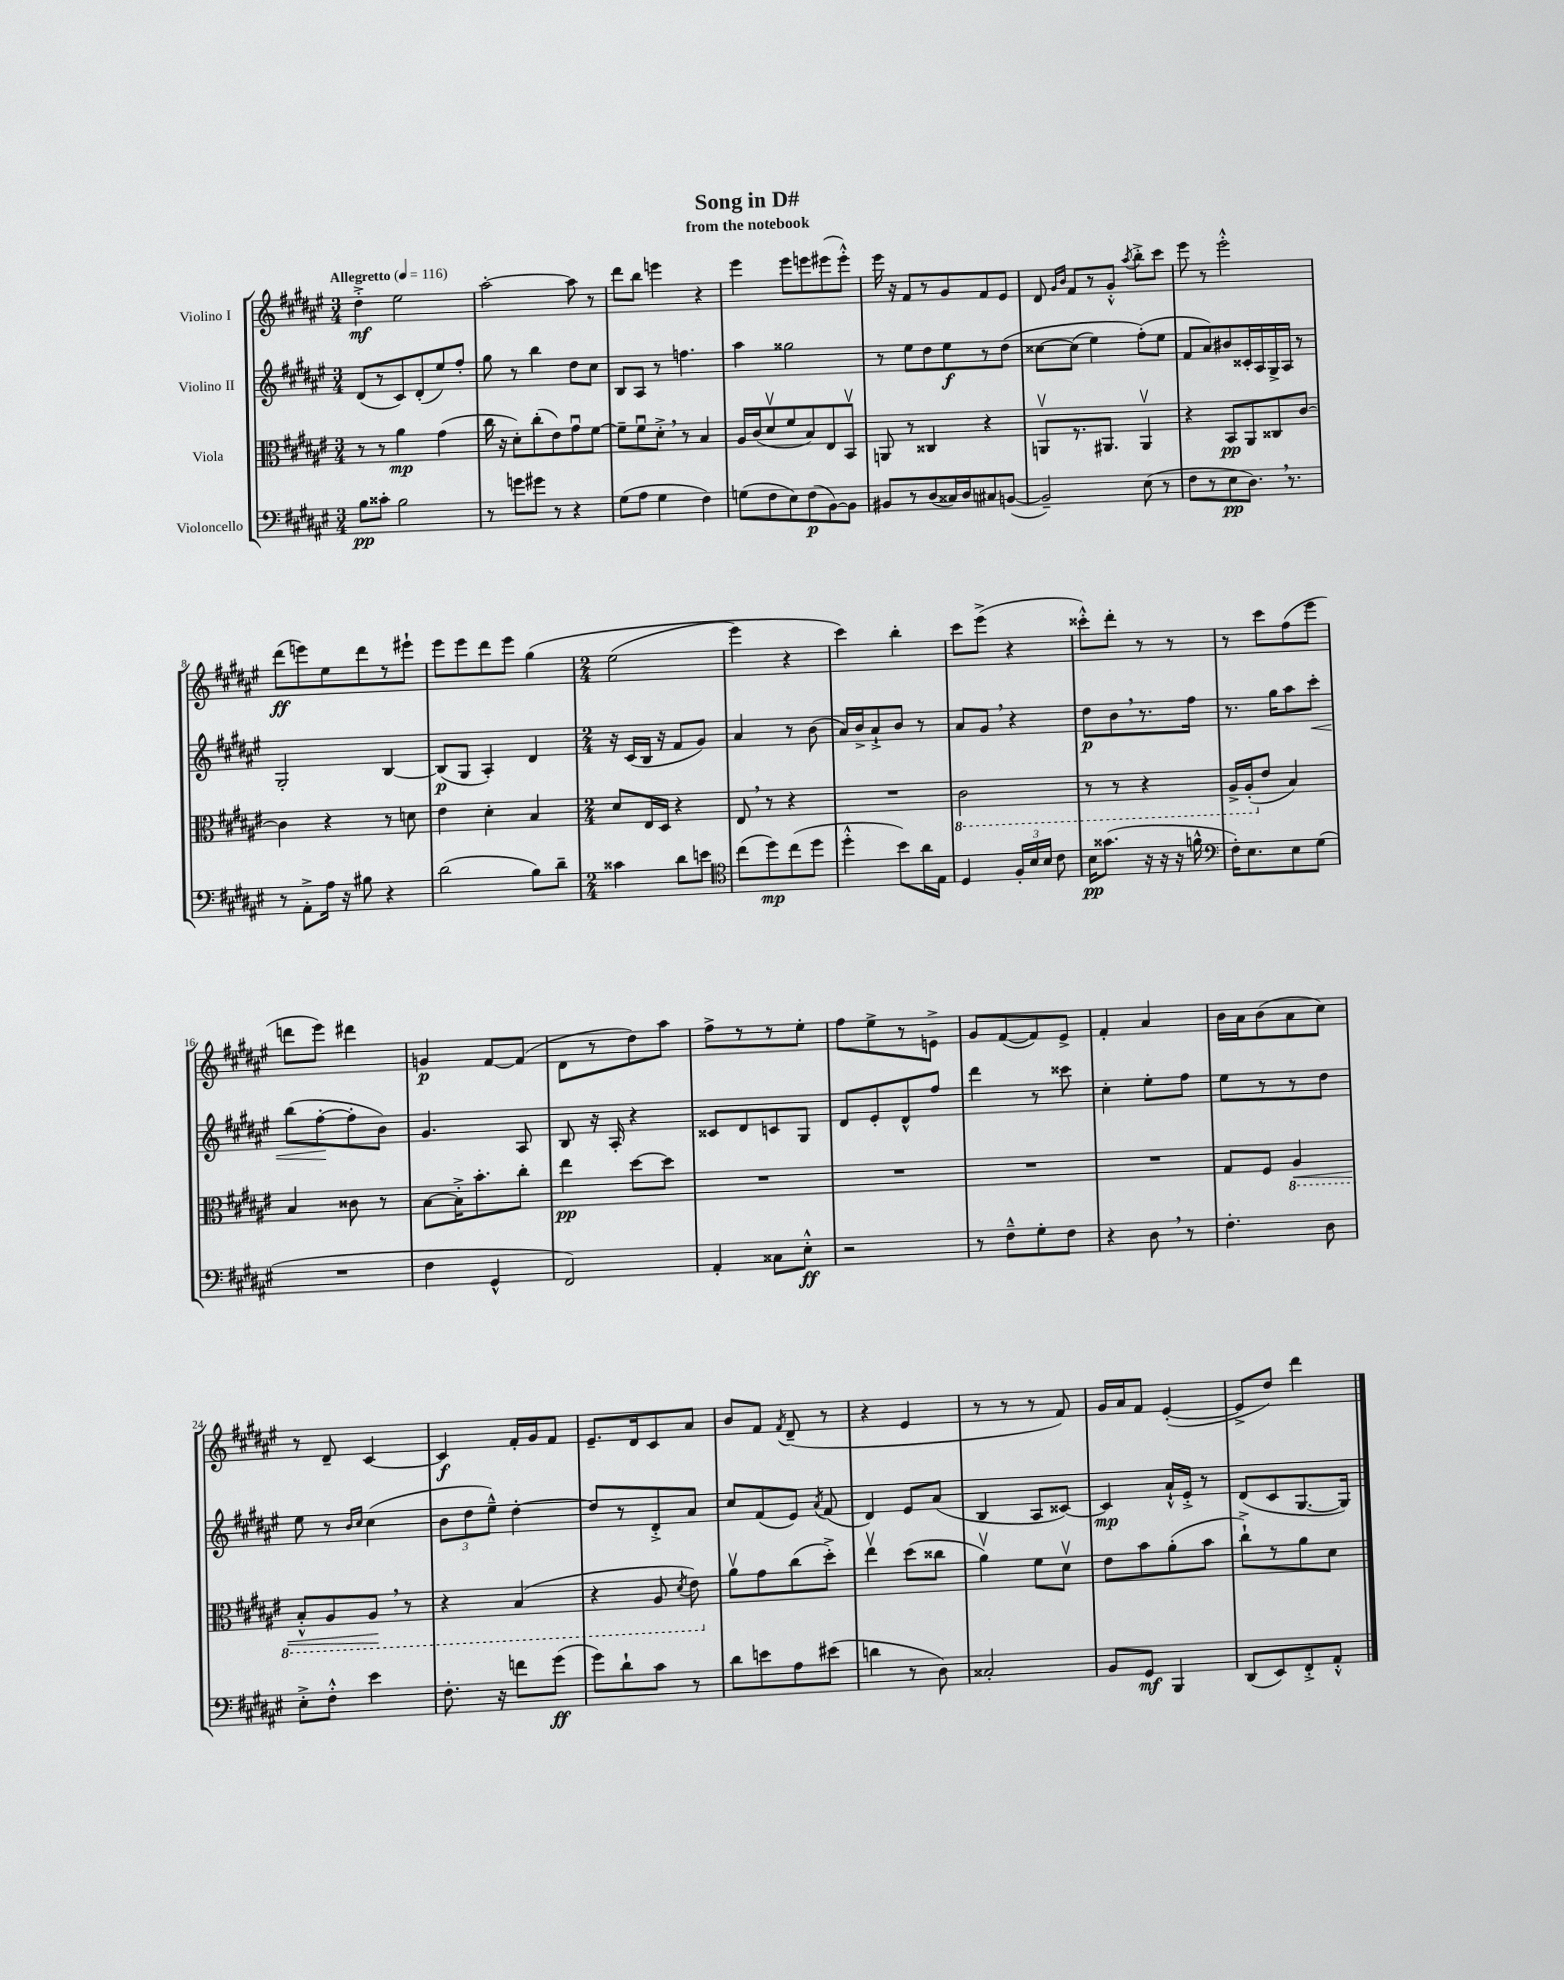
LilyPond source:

\header { title = "Song in D#" subtitle = "from the notebook" }
<<
\new StaffGroup <<
\new Staff = "s0" \with { instrumentName = "Violino I" } {
    \clef treble \key fis \major \numericTimeSignature \time 3/4 \tempo "Allegretto" 4 = 116
    \autoBeamOff dis''4-.->\mf eis''2 |
    ais''2~-. ais''8 r8 |
    dis'''8[ b''8] e'''4 r4 |
    eis'''4 eis'''8[ e'''8 eis'''8( eis'''8]-.-^) |
    eis'''16 r16 fis'8[ r8 gis'8 fis'8 eis'8] |
    dis'8 \grace { gis'16[ b'16] } fis'8[ r8 gis'8]-.-^ \acciaccatura { ais''8 } b''8[-.-> cis'''8] |
    eis'''8 r8 eis'''2-.-^ |
    dis'''8[\ff( e'''8) eis''8 dis'''8 r8 eis'''8]-! |
    eis'''8[ eis'''8 dis'''8 eis'''8] gis''4\( |
    \numericTimeSignature \time 2/4 eis''2( |
    eis'''4) r4 |
    cis'''4\) b''4-. |
    cis'''8[ eis'''8]->( r4 |
    cisis'''8[-.-^) dis'''8]-. r8 r8 |
    r8 cis'''8[ fis''8( eis'''8] |
    d'''8[ eis'''8]) dis'''4 |
    g'4\p fis'8[~ fis'8]( |
    dis'8[ r8 dis''8) ais''8] |
    fis''8[-> r8 r8 eis''8]-. |
    fis''8[ eis''8-> r8 e'8]-> |
    gis'8[ fis'8~( fis'8) eis'8]-> |
    fis'4-. ais'4 |
    b'16[ ais'16 b'8( ais'8 cis''8]) |
    r8 dis'8-- cis'4~ |
    cis'4\f fis'16[-. gis'16 fis'8] |
    eis'8.[-- dis'16 cis'8 ais'8] |
    b'8[ fis'8] \acciaccatura { fis'8 } dis'8--( r8 |
    r4 eis'4 |
    r8 r8 r8 fis'8) |
    gis'16[ ais'16 fis'8] eis'4~-.( |
    eis'8[-> dis''8]) dis'''4 \bar "|." |
}
\new Staff = "s1" \with { instrumentName = "Violino II" } {
    \clef treble \key fis \major \numericTimeSignature \time 3/4
    \autoBeamOff dis'8[( r8 cis'8) dis'8-.( eis''8) fis''8]-. |
    gis''8 r8 b''4 dis''8[ cis''8] |
    b8[ ais8] r8 f''4. |
    ais''4 gisis''2 |
    r8 eis''8[ dis''8 eis''8\f r8 dis''8]\( |
    cisis''8[~ cisis''8]( eis''4) fis''8[-.(\) eis''8] |
    fis'8[ ais'8) bis'8 cisis'16-. ais16 gis16-> ais16] r8 |
    gis2-. b4~ |
    b8[\p( gis8] ais4-.) dis'4 |
    \numericTimeSignature \time 2/4 r16 cis'16[( b16] r16 fis'8[ gis'8]) |
    ais'4 r8 b'8( |
    ais'16[) b'16-> ais'8-!-> b'8] r8 |
    ais'8[ gis'8] \breathe r4 |
    dis''8[\p b'8 \breathe r8. fis''16] |
    r8. gis''16[ ais''8 cis'''8]-.\< |
    b''8[( fis''8~-.\! fis''8-. b'8]) |
    gis'4. ais8 |
    b8 r16 ais16-. r4 |
    cisis'8[ dis'8 c'8 gis8] |
    dis'8[ eis'8-. dis'8-^ fis''8] |
    dis'''4 r8 cisis'''8 |
    cis''4-. eis''8[-. fis''8] |
    eis''8[ r8 r8 dis''8] |
    eis''8 r8 \grace { b'16[ cis''16] } cis''4( |
    \tuplet 3/2 { b'8[ dis''8 eis''8]---^) } dis''4~-. |
    dis''8[ r8 dis'8-.-> ais'8] |
    cis''8[ fis'8( eis'8]) \acciaccatura { ais'8 } fis'8( |
    dis'4) eis'8[ ais'8]( |
    b4 ais8[ cisis'8]~) |
    cisis'4\mp ais'16[-!-^ eis'16]-.-> r8 |
    dis'8[( cis'8 gis8.~ gis16]) \bar "|." |
}
\new Staff = "s2" \with { instrumentName = "Viola" } {
    \clef alto \key fis \major \numericTimeSignature \time 3/4
    \autoBeamOff r8 r8 ais'4\mp gis'4( |
    cis''16 r16 dis'8[-.) cis''8-.( eis'8) gis'8\downbow fis'8]~ |
    fis'8[-- fis'8\downbow dis'8]-.-> \breathe r8 b4 |
    ais16[ cis'16( dis'8\upbow fis'8 b8) eis8 b,8]\upbow |
    a,8 r8 cisis4 r4 |
    a,8[\upbow r8. ais,8.] ais,4\upbow |
    r4 b,8[\pp ais,8 cisis8 cis'8]~ |
    cis'4 r4 r8 d'8 |
    eis'4 dis'4-. b4 |
    \numericTimeSignature \time 2/4 dis'8[ eis16 dis16] r4 |
    eis8 \breathe r8 r4 |
    R2 |
    \ottava #-1 cis2 |
    r8 r8 r4 |
    ais,16[-> ais,16-.( \ottava #0 eis'8] b4) |
    b4 cisis'8 r8 |
    b8[~ b16-.-> b'8.-. cis''8]-. |
    eis''4\pp dis''8[~ dis''8] |
    R2 |
    R2 |
    R2 |
    R2 |
    gis8[ fis8] \ottava #-1 ais,4\< |
    b,8[-.-^ ais,8 ais,8]\! \breathe r8 |
    r4 b,4( |
    r4 ais,8 \acciaccatura { dis8 } eis8) \ottava #0 |
    ais'8[\upbow gis'8 cis''8( dis''8]-.->) |
    eis''4\upbow dis''8[( cisis''8] |
    ais'4\upbow) fis'8[ dis'8]\upbow |
    eis'8[ b'8 ais'8-.( b'8] |
    cis''8[-!->) r8 ais'8 dis'8] \bar "|." |
}
\new Staff = "s3" \with { instrumentName = "Violoncello" } {
    \clef bass \key fis \major \numericTimeSignature \time 3/4
    \autoBeamOff b8[\pp cisis'8]-. b2 |
    r8 g'8[ gis'8] r8 r4 |
    gis8[( ais8] gis4 fis4) |
    g8[( fis8 eis8) fis8\p( b,8~) b,8] |
    bis,8[ r8 dis8( cisis16) dis16 cis8 b,8]~( |
    b,2--) eis8( r8 |
    fis8[ r8 eis8\pp dis8.]) \breathe r8. |
    r8 ais,8[-.-> ais16] r16 bis8 r4 |
    dis'2( b8[) dis'8]-- |
    \numericTimeSignature \time 2/4 cisis'4 dis'8[ e'8] |
    \clef tenor cis''8[( dis''8\mp) cis''8( dis''8] |
    dis''4-.-^ b'8[) ais'16 eis16] |
    dis4 \tuplet 3/2 { fis16[-. b16 b16] } cis'8 |
    b16[\pp gisis'8.]( r16 r16 r16 f'16-^ |
    \clef bass fis16[-.) eis8. eis8 gis8]( |
    R2 |
    fis4 gis,4-^ |
    fis,2) |
    ais,4-. cisis8[ eis8]-.-^\ff |
    r2 |
    r8 fis8[---^ gis8-. fis8] |
    r4 dis8 \breathe r8 |
    fis4.-. dis8 |
    eis8[-.-> fis8]-.-^ eis'4 |
    fis8.-. r16 f'8[ gis'8]\ff( |
    gis'8[) dis'8-! cis'8] r8 |
    dis'8[ e'8 ais8 eis'8]( |
    d'4 r8 dis8) |
    cisis2-. |
    b,8[ gis,8]\mf b,,4 |
    dis,8[( eis,8) fis,8-.-> ais,8]-.-^ \bar "|." |
}
>>
>>
